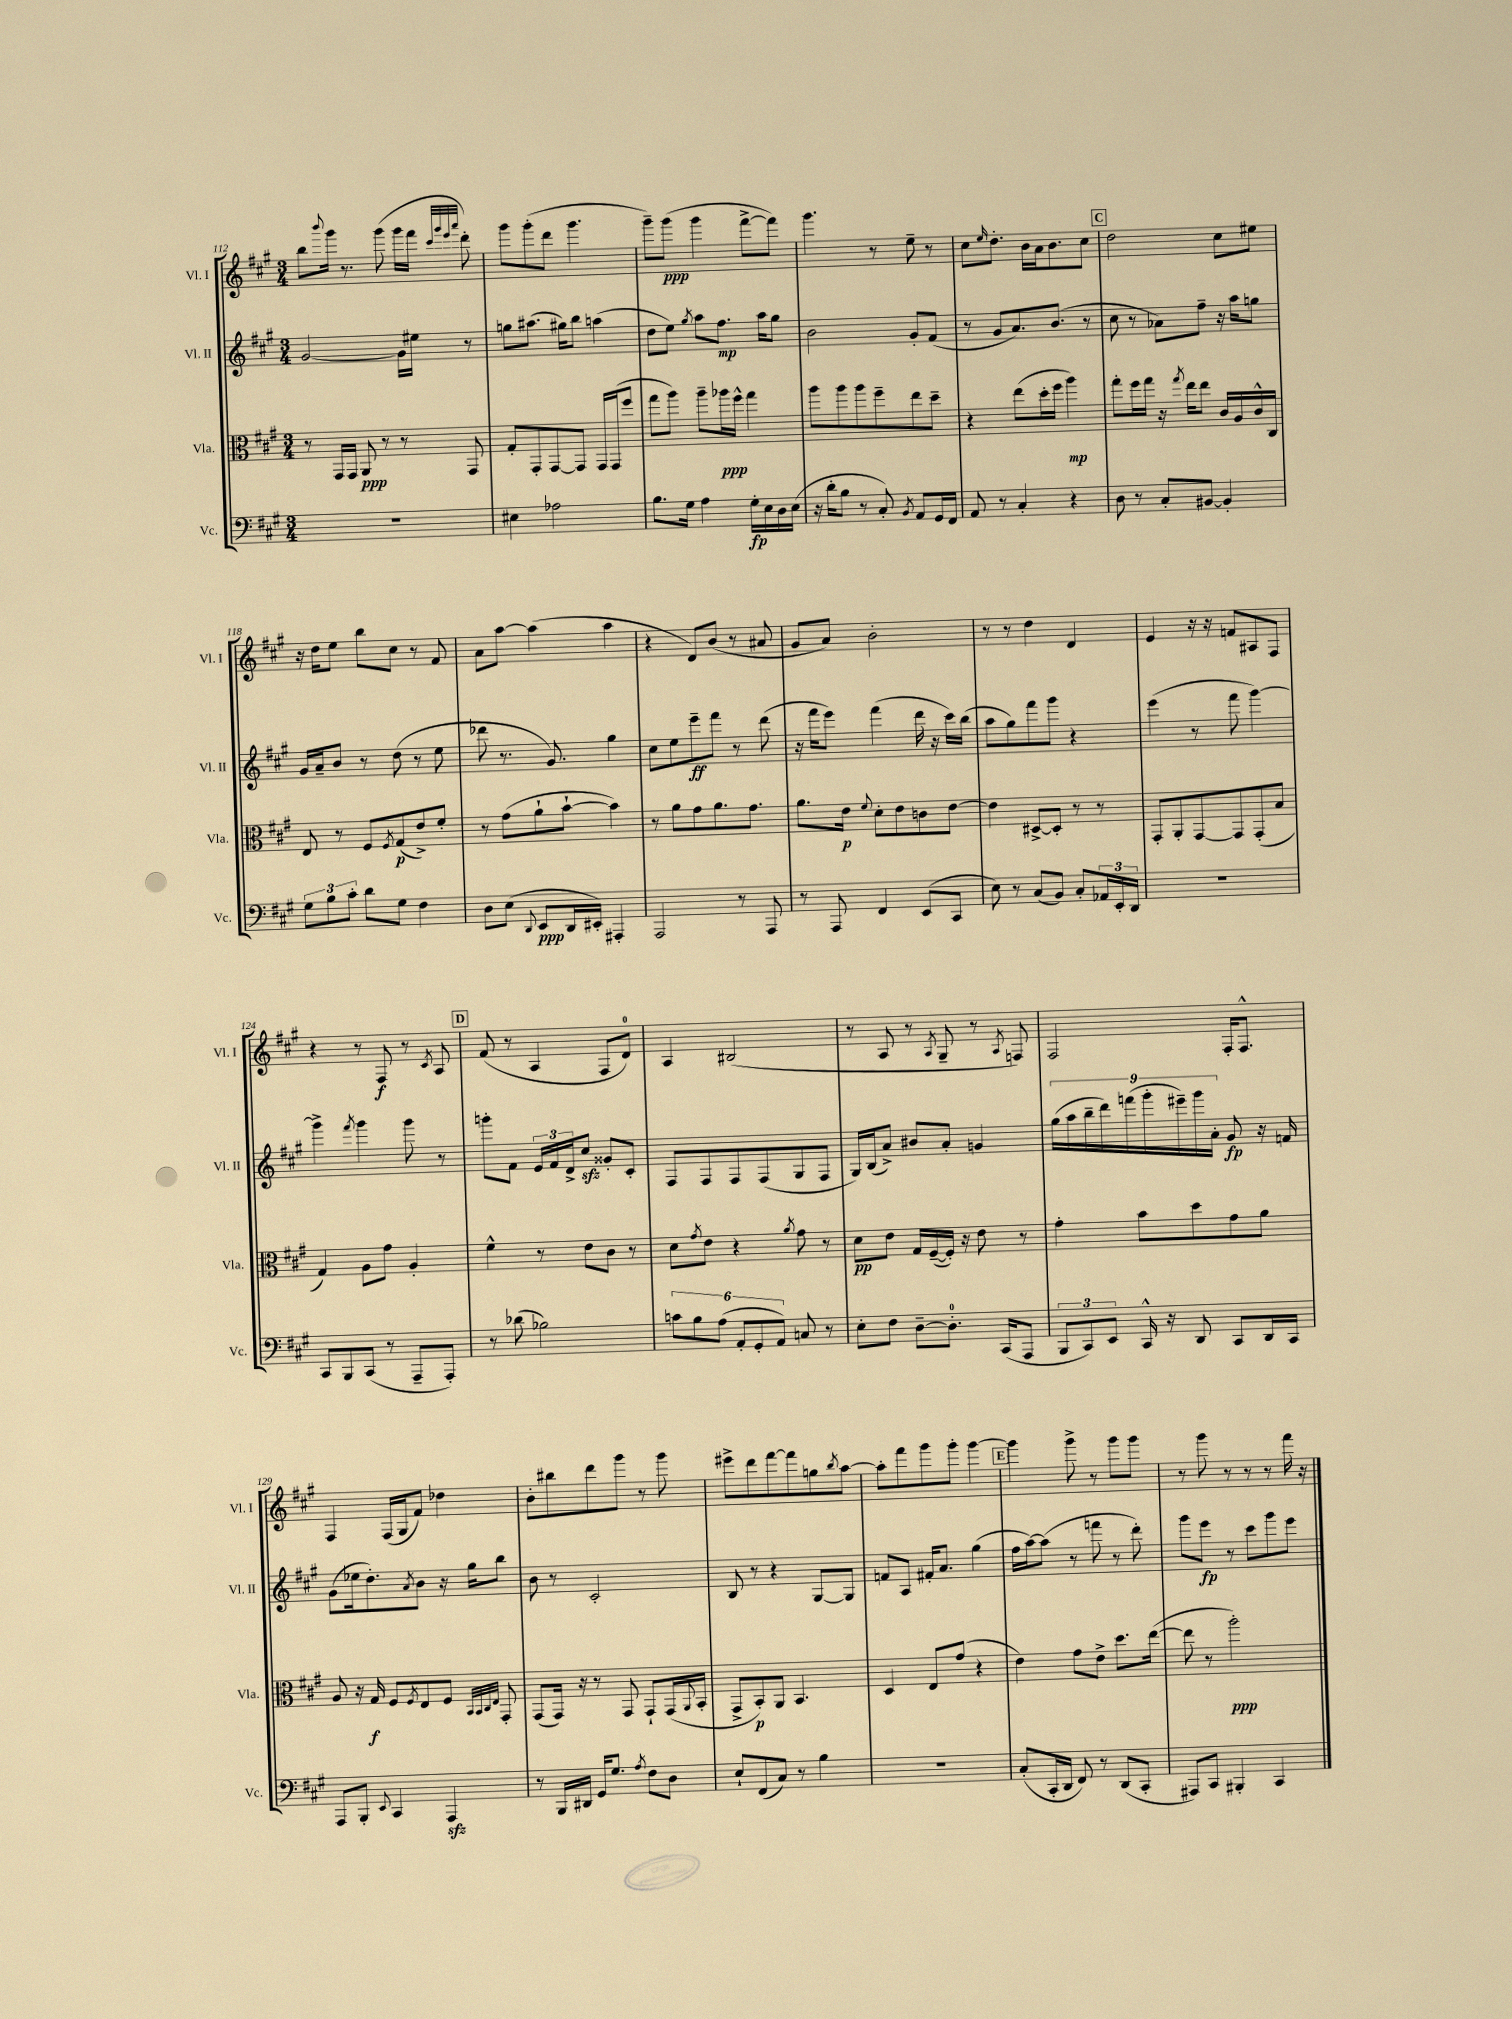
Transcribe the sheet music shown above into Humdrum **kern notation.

**kern	**dynam	**kern	**dynam	**kern	**dynam	**kern	**dynam
*part4	*part4	*part3	*part3	*part2	*part2	*part1	*part1
*staff4	*staff4	*staff3	*staff3	*staff2	*staff2	*staff1	*staff1
*I"Vc.	*	*I"Vla.	*	*I"Vl. II	*	*I"Vl. I	*
*I'Vc.	*	*I'Vla.	*	*I'Vl. II	*	*I'Vl. I	*
*clefF4	*	*clefC3	*	*clefG2	*	*clefG2	*
*k[f#c#g#]	*	*k[f#c#g#]	*	*k[f#c#g#]	*	*k[f#c#g#]	*
*M3/4	*	*M3/4	*	*M3/4	*	*M3/4	*
=112	=112	=112	=112	=112	=112	=112	=112
2.r	.	8r	.	[2g#/	.	8bb\L	.
.	.	.	.	.	.	8qqbbb/	.
.	.	16GG#/LL	.	.	.	16ggg#\Jk	.
.	.	16GG#/JJ	.	.	.	8.r	.
.	.	8AA/	ppp	.	.	.	.
.	.	8r	.	.	.	(8ggg#\	.
.	.	8r	.	16g#\LL]	.	16ggg#\LL	.
.	.	.	.	16ee#X\JJ	.	16fff#\JJ	.
.	.	.	.	.	.	32qqccc#/LLL	.
.	.	.	.	.	.	32qqggg#/	.
.	.	.	.	.	.	32qqeee/	.
.	.	.	.	.	.	32qqaaa/JJJ	.
.	.	8GG#/	.	8r	.	8ddd'\)	.
=113	=113	=113	=113	=113	=113	=113	=113
4E#X\	.	8G#'/L	.	8ggn\L	.	8ggg#\L	.
.	.	8GG#'/	.	(8.aa#X\J	.	(8ggg#'\	.
2A-X\	.	[8GG#/	.	.	.	8ddd\J	.
.	.	.	.	16gg#X\KL)	.	.	.
.	.	8GG#/J]	.	8bb\J	.	4.ggg#\	.
.	.	16GG#/LL	.	(4aan\	.	.	.
.	.	(16GG#/J	.	.	.	.	.
.	.	8ff#/J	.	.	.	.	.
=114	=114	=114	=114	=114	=114	=114	=114
8.B\L	.	8gg#\L	.	8dd\L	.	8ggg#~\L)	.
.	.	8aa\J)	.	8ee\J)	.	(8ggg#\J	ppp
16G#\Jk	.	.	.	.	.	.	.
.	.	.	.	8qgg#/	.	.	.
4A\	.	8aa~\L	.	8aa\L	.	4ggg#\	.
.	.	16aa-X\L	ppp	8.ff#\J	mp	.	.
.	.	16ff#^^\JJ	.	.	.	.	.
16G#'\LL	fp	4gg#\	.	.	.	[8fff#^\L	.
16E\	.	.	.	16aa\KL	.	.	.
16D\	.	.	.	8gg#\J	.	8fff#\J])	.
(16E\JJ	.	.	.	.	.	.	.
=115	=115	=115	=115	=115	=115	=115	=115
16r	.	8aa\L	.	2b\	.	4.ggg#\	.
16d'\KL	.	.	.	.	.	.	.
8B\J	.	8aa\	.	.	.	.	.
8r	.	8aa\	.	.	.	.	.
8C#'/)	.	8ff#~\	.	.	.	8r	.
8qBB/	.	.	.	.	.	.	.
8AA/L	.	8ee\	.	8g#'/L	.	8ee~\	.
16GG#/L	.	8dd~\J	.	(8f#/J	.	8r	.
16FF#/JJ	.	.	.	.	.	.	.
=116	=116	=116	=116	=116	=116	=116	=116
8AA/	.	4r	.	8r	.	8cc#\L	.
.	.	.	.	.	.	16qqee/	.
8r	.	.	.	8g#/L	.	8.dd'\J	.
4C#'/	.	(8ee\L	.	8.a/)	.	.	.
.	.	.	.	.	.	16b\LL	.
.	.	16dd'\L	.	.	.	16a\J	.
.	.	16ff#\JJ	.	(8.b/J	.	8.b\	.
4r	.	4aa\)	mp	.	.	.	.
.	.	.	.	8r	.	8cc#\J	.
!!LO:REH:place=s1:t=C
=117	=117	=117	=117	=117	=117	=117	=117
8D\	.	8gg#'\L	.	8cc#\	.	2dd\	.
8r	.	16ff#\L	.	8r	.	.	.
.	.	16gg#\JJ	.	.	.	.	.
8C#'/L	.	16r	.	8a-X\L)	.	.	.
.	.	8qgg#/	.	.	.	.	.
.	.	16ee\KL	.	.	.	.	.
[8BB#X/J	.	8ee\J	.	8ff#~\J	.	.	.
4BB#'/]	.	16c#/LL	.	16r	.	8cc#\L	.
.	.	16A/	.	16aa\KL	.	.	.
.	.	16c#^^/	.	8ggn\J	.	8ee#X\J	.
.	.	16C#/JJ	.	.	.	.	.
!!LO:LB:g=z
=118	=118	=118	=118	=118	=118	=118	=118
12G#\L	.	8E/	.	16g#/LL	.	16r	.
.	.	.	.	16a~/J	.	16dd\KL	.
12B\	.	.	.	.	.	.	.
.	.	8r	.	8b/J	.	8ee\J	.
12c#'\J	.	.	.	.	.	.	.
8d\L	.	8F#/L	.	8r	.	8bb\L	.
.	.	8qF#/	.	.	.	.	.
8G#\J	.	(8G#/	p	(8dd\	.	8cc#\J	.
4F#\	.	8e^/)	.	8r	.	8r	.
.	.	8f#'/J	.	8ee\	.	8f#/	.
=119	=119	=119	=119	=119	=119	=119	=119
8D\L	.	8r	.	8ddd-X\	.	8a\L	.
(8E\J	.	(8g#\L	.	8.r	.	[8aa\J	.
8qqDD/	.	.	.	.	.	.	.
8EE/L	ppp	8a`\	.	.	.	(4aa\]	.
.	.	.	.	8.g#/)	.	.	.
16DD/L	.	[8b`\J	.	.	.	.	.
16EE#X'/JJ)	.	.	.	.	.	.	.
4AAA#X'/	.	4b\])	.	4gg#\	.	4aa\	.
=120	=120	=120	=120	=120	=120	=120	=120
2AAA/	.	8r	.	8cc#\L	.	4r	.
.	.	8a\L	.	8ee\	.	.	.
.	.	8g#\	.	8eee~\	ff	8d/L)	.
.	.	8.a\	.	8fff#\J	.	(8b/J	.
8r	.	.	.	8r	.	8r	.
.	.	8.g#\J	.	.	.	.	.
8AAA/	.	.	.	(8ddd\	.	8a#X/	.
=121	=121	=121	=121	=121	=121	=121	=121
8r	.	8.a\L	.	16r	.	8g#/L	.
.	.	.	.	16fff#\KL	.	.	.
8AAA/	.	.	.	8eee\J)	.	8a/J)	.
.	.	16e\Jk	p	.	.	.	.
.	.	8qqf#/	.	.	.	.	.
4FF#/	.	8d'\L	.	(4fff#\	.	2b'\	.
.	.	8e\	.	.	.	.	.
(8EE/L	.	8cn\	.	16ddd\	.	.	.
.	.	.	.	16r	.	.	.
8CC#/J	.	[8e\J	.	16ccc#\LL)	.	.	.
.	.	.	.	(16bb\JJ	.	.	.
=122	=122	=122	=122	=122	=122	=122	=122
8E\)	.	4e\]	.	8aa\L	.	8r	.
8r	.	.	.	8gg#\)	.	8r	.
(8C#/L	.	[8D#X^/L	.	8fff#\	.	4dd\	.
8BB/J)	.	8D#'/J]	.	8ggg#\J	.	.	.
8C#'/L	.	8r	.	4r	.	4d/	.
24AA-X/L	.	8r	.	.	.	.	.
24EE'/	.	.	.	.	.	.	.
24DD/JJ	.	.	.	.	.	.	.
=123	=123	=123	=123	=123	=123	=123	=123
2.r	.	8GG#'/L	.	(4eee\	.	4e/	.
.	.	8AA'/	.	.	.	.	.
.	.	[8GG#/	.	8r	.	16r	.
.	.	.	.	.	.	16r	.
.	.	8GG#/]	.	8fff#\	.	8fn/L	.
.	.	(8GG#'/	.	[4ggg#\)	.	8A#X/	.
.	.	8B/J	.	.	.	8F#/J	.
!!LO:LB:g=z
=124	=124	=124	=124	=124	=124	=124	=124
8CC#/L	.	4G#/)	.	4ggg#^\]	.	4r	.
8BBB/	.	.	.	.	.	.	.
.	.	.	.	8qfff#/	.	.	.
(8CC#/J	.	8A\L	.	4ggg#\	.	8r	.
8r	.	8g#\J	.	.	.	8F#/	f
8AAA~/L	.	4A'/	.	8ggg#\	.	8r	.
.	.	.	.	.	.	8qc#/	.
8AAA'/J)	.	.	.	8r	.	8A/	.
!!LO:REH:place=s1:t=D
=125	=125	=125	=125	=125	=125	=125	=125
8r	.	4f#^^\	.	8gggn'\L	.	(8f#/	.
(8d-X\	.	.	.	8f#\J	.	8r	.
2B-X\)	.	8r	.	24e/LL	.	4A/	.
.	.	.	.	24f#/	.	.	.
.	.	.	.	24d^/J	.	.	.
.	.	8e\L	.	8cc#zz/J	.	.	.
.	.	8c#\J	.	8g##X'/L	.	8F#/L	.
.	.	8r	.	8c#'/J	.	8d/J)	.
=126	=126	=126	=126	=126	=126	=126	=126
12cn\L	.	8d\L	.	8F#/L	.	4A/	.
12B\	.	.	.	.	.	.	.
.	.	8qg#/	.	.	.	.	.
.	.	8e\J	.	8F#/	.	.	.
(12A\J	.	.	.	.	.	.	.
12AA'/L	.	4r	.	8F#/	.	(2B#X/	.
12GG#'/	.	.	.	.	.	.	.
.	.	.	.	(8F#/	.	.	.
12AA/J)	.	.	.	.	.	.	.
.	.	8qa/	.	.	.	.	.
8Cn/	.	8g#\	.	8G#/	.	.	.
8r	.	8r	.	8F#/J	.	.	.
=127	=127	=127	=127	=127	=127	=127	=127
8E'\L	.	8d\L	pp	16G#/LL)	.	8r	.
.	.	.	.	(16B/J	.	.	.
8F#\J	.	8e\J	.	8a^/J)	.	8A/	.
[8D~\L	.	16G#/LL	.	8b#X/L	.	8r	.
.	.	([16F#~/	.	.	.	.	.
.	.	.	.	.	.	8qA/	.
8.D'\J]	.	16F#'/JJ])	.	8a'/J	.	8G#~/	.
.	.	16r	.	.	.	.	.
.	.	8e\	.	4gn/	.	8r	.
(16CC#/KL	.	.	.	.	.	.	.
.	.	.	.	.	.	8qA/	.
8AAA/J	.	8r	.	.	.	8Fn/)	.
=128	=128	=128	=128	=128	=128	=128	=128
12BBB/L	.	4g#'\	.	(18gg#\LL	.	2F#/	.
.	.	.	.	18aa\	.	.	.
12CC#/)	.	.	.	.	.	.	.
.	.	.	.	18bb~\	.	.	.
12EE/J	.	.	.	18ddd\)	.	.	.
.	.	.	.	(18fffn\	.	.	.
16CC#^^/	.	8b\L	.	.	.	.	.
.	.	.	.	18ggg#'\	.	.	.
16r	.	.	.	.	.	.	.
.	.	.	.	18eee#X~\)	.	.	.
8DD/	.	8dd\	.	.	.	.	.
.	.	.	.	18ggg#\	.	.	.
.	.	.	.	18a'\JJ	.	.	.
8CC#/L	.	8g#\	.	8g#/	fp	16F#'/KL	.
.	.	.	.	.	.	8.F#^^/J	.
16DD/L	.	8a\J	.	16r	.	.	.
16CC#/JJ	.	.	.	16fn/	.	.	.
!!LO:LB:g=z
=129	=129	=129	=129	=129	=129	=129	=129
8AAA/L	.	8A/	.	(8g#\L	.	4F#/	.
8BBB'/J	.	16r	.	16ee-X\k	.	.	.
.	.	16G#/	f	8.dd'\)	.	.	.
8qqEE/	.	.	.	.	.	.	.
4CC#/	.	8F#/L	.	.	.	(16F#/LL	.
.	.	.	.	.	.	16G#/J	.
.	.	8qF#/	.	8qa/	.	.	.
.	.	8E/	.	8b\J	.	8f#/J)	.
4AAAzz/	.	8F#/J	.	16r	.	4dd-X\	.
.	.	.	.	16gg#\KL	.	.	.
.	.	32qqBB/LLL	.	.	.	.	.
.	.	32qqBB/	.	.	.	.	.
.	.	32qqC#/	.	.	.	.	.
.	.	32qqE/JJJ	.	.	.	.	.
.	.	8GG#'/	.	8bb\J	.	.	.
=130	=130	=130	=130	=130	=130	=130	=130
8r	.	(8GG#/L	.	8b\	.	8b'\L	.
16BBB/LL	.	16GG#/Jk)	.	8r	.	8bb#X\	.
16DD#X/JJ	.	16r	.	.	.	.	.
16GG#/KL	.	8r	.	2c#'/	.	8ddd\	.
8.G#/J	.	.	.	.	.	.	.
.	.	8GG#/	.	.	.	8ggg#\J	.
8qA/	.	.	.	.	.	.	.
8F#\L	.	8GG#`/L	.	.	.	8r	.
8D\J	.	(16GG#/L	.	.	.	8ggg#\	.
.	.	8qqAA/	.	.	.	.	.
.	.	16BB'/JJ	.	.	.	.	.
=131	=131	=131	=131	=131	=131	=131	=131
8E`/L	.	8GG#^/L	.	8B/	.	8eee#X^\L	.
(8FF#/	.	8BB'/)	p	8r	.	8ddd\	.
8C#/J)	.	8AA/J	.	4r	.	[8fff#\	.
8r	.	4.BB/	.	.	.	8fff#\]	.
4B\	.	.	.	[8G#/L	.	8ggn\	.
.	.	.	.	.	.	8qbb/	.
.	.	.	.	8G#/J]	.	[8aa\J	.
=132	=132	=132	=132	=132	=132	=132	=132
2.r	.	4D/	.	8fn/L	.	8aa'\L]	.
.	.	.	.	8A/J	.	8fff#\	.
.	.	8E/L	.	16f#X'/KL	.	8ggg#\	.
.	.	.	.	8.a/J	.	.	.
.	.	(8g#/J	.	.	.	8ggg#'\J	.
.	.	4r	.	(4gg#\	.	[4ggg#\	.
!!LO:REH:place=s1:t=E
=133	=133	=133	=133	=133	=133	=133	=133
(8C#'/L	.	4e\)	.	16ff#\LL	.	4ggg#\]	.
.	.	.	.	[16aa\J)	.	.	.
16CC#'/L	.	.	.	(8aa\J]	.	.	.
16DD/JJ	.	.	.	.	.	.	.
8FF#/)	.	8g#\L	.	8r	.	8ggg#^\	.
8r	.	8e^\J	.	8fffn\	.	8r	.
(8DD/L	.	8.dd\L	.	8r	.	8ggg#\L	.
8CC#'/J	.	.	.	8ddd'\)	.	8ggg#\J	.
.	.	([16ee\Jk	.	.	.	.	.
=134	=134	=134	=134	=134	=134	=134	=134
8AAA#X/L)	.	8ee\]	.	8ggg#\L	.	8r	.
8CC#/J	.	8r	.	8eee\J	fp	8ggg#\	.
4BBB#X'/	.	2aa'\)	ppp	8r	.	8r	.
.	.	.	.	8ccc#\L	.	8r	.
4CC#/	.	.	.	8ggg#\	.	8r	.
.	.	.	.	8eee\J	.	16fff#\	.
.	.	.	.	.	.	16r	.
==	==	==	==	==	==	==	==
*-	*-	*-	*-	*-	*-	*-	*-
